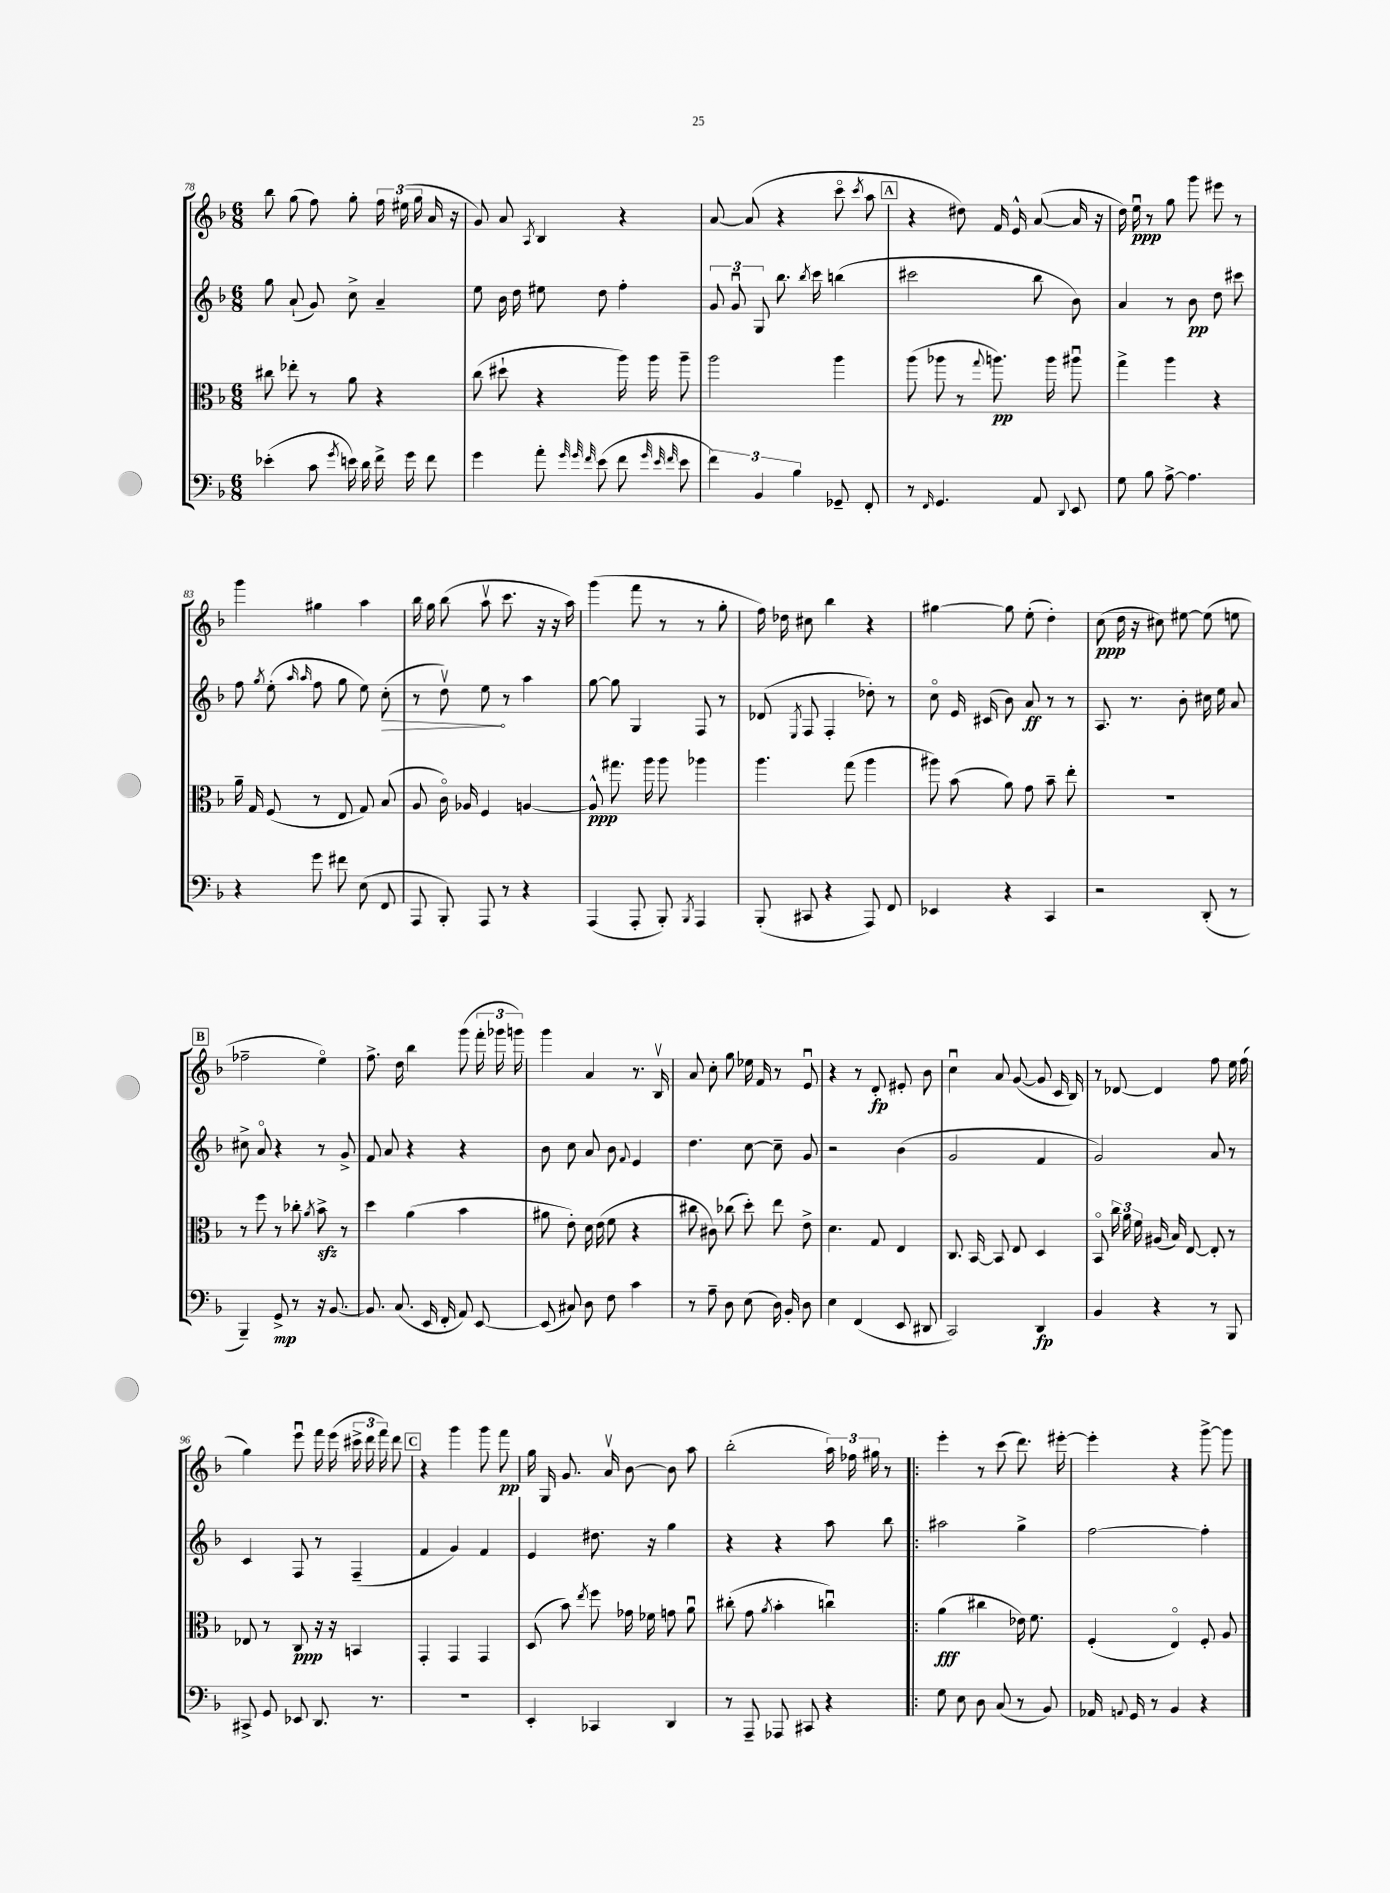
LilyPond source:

<<
\new StaffGroup <<
\new Staff = "s0" {
    \clef treble \key f \major \numericTimeSignature \time 6/8
    \autoBeamOff bes''8 g''8( f''8) g''8-. \tuplet 3/2 { f''16 eis''16( g''16 } a'16 r16 |
    g'8) a'8 \acciaccatura { a8 } bes4 r4 |
    a'8~ a'8( r4 c'''8\flageolet \acciaccatura { c'''8 } a''8 |
    \mark \markup { \box "A" } r4 dis''8) f'16 e'16-^ a'8~( a'16 r16 |
    d''16) e''16\downbow\ppp r8 g''8 g'''8 eis'''8 r8 |
    g'''4 gis''4 a''4 |
    bes''16 g''16 bes''8( a''8\upbow c'''8. r16 r16 a''16) |
    g'''4( f'''8 r8 r8 g''8-. |
    f''16) des''16 cis''8 bes''4 r4 |
    gis''4~ gis''8 e''8-.( d''4-.) |
    c''8\ppp( d''16 r16 cis''8) eis''8~ eis''8( e''8 |
    \mark \markup { \box "B" } fes''2-- e''4\flageolet) |
    f''8.-> d''16 bes''4 g'''8( \tuplet 3/2 { f'''16-. ges'''16 g'''16) } |
    g'''4 a'4 r8. bes16\upbow |
    a'8 c''8-. g''8 ees''16 f'16 r8 e'8\downbow |
    r4 r8 d'8-.\fp eis'8-. bes'8 |
    c''4\downbow a'8 g'8~( g'8 c'16 bes16) |
    r8 des'8~ des'4 f''8 e''16 f''16( |
    g''4) e'''8\downbow f'''16 e'''16( \tuplet 3/2 { cis'''16-> d'''16 f'''16) } d'''8 |
    \mark \markup { \box "C" } r4 g'''4 g'''8 f'''8\pp |
    g''16 g16 g'8. a'16\upbow bes'8~ bes'8 a''8 |
    bes''2-.( \tuplet 3/2 { a''16) fes''16 gis''16 } r8 |
    \bar ".|:" e'''4-. r8 c'''8( d'''8.) eis'''16~-. |
    eis'''4-. r4 g'''8~-> g'''8 \bar "|." |
}
\new Staff = "s1" {
    \clef treble \key f \major \numericTimeSignature \time 6/8
    \autoBeamOff g''8 a'8-!( g'8) c''8-> a'4-- |
    e''8 bes'16 d''16 eis''8 d''8 f''4-. |
    \tuplet 3/2 { g'8 g'8\downbow g8 } bes''8. \acciaccatura { bes''8 } c'''16 b''4( |
    \mark \markup { \box "A" } cis'''2 bes''8 bes'8) |
    a'4 r8 bes'8\pp d''8 cis'''8 |
    f''8 \acciaccatura { g''8 } e''8-.( \grace { a''16 a''16 } f''8 g''8 e''8) \once \override Hairpin.circled-tip = ##t c''8-.\>( |
    r8 d''8\upbow) e''8\! r8 a''4 |
    g''8~ g''8 g4 f8 r8 |
    des'8( \acciaccatura { e8 } f8 f4-. des''8-.) r8 |
    c''8\flageolet e'16 cis'16( bes'8) a'8\ff r8 r8 |
    a8. r8. bes'8-. cis''16 e''16 a'8 |
    \mark \markup { \box "B" } cis''8-> a'8\flageolet r4 r8 g'8-> |
    f'8 a'8 r4 r4 |
    bes'8 c''8 a'8 bes'8 \appoggiatura { f'8 } e'4 |
    d''4. c''8~ c''8-- g'8 |
    r2 bes'4( |
    g'2 f'4 |
    g'2) a'8 r8 |
    c'4 f8 r8 f4--( |
    \mark \markup { \box "C" } f'4 g'4) f'4 |
    e'4 dis''8. r16 g''4 |
    r4 r4 a''8 bes''8 |
    \bar ".|:" ais''2 g''4-> |
    f''2~ f''4-. \bar "|." |
}
\new Staff = "s2" {
    \clef alto \key f \major \numericTimeSignature \time 6/8
    \autoBeamOff cis''8 ees''8-. r8 a'8 r4 |
    c''8( dis''8-! r4 a''16) a''16 a''8-- |
    a''2 a''4 |
    \mark \markup { \box "A" } a''8( aes''8 r8 \appoggiatura { g''8 } a''8.\pp) a''16 ais''8\downbow |
    g''4-> a''4 r4 |
    a'16-- g16 f8( r8 e8 g8) bes8( |
    a8 c'16\flageolet) aes16 f4 a4~ |
    a8-^\ppp gis''8. a''16 a''8 aes''4 |
    a''4. g''8( a''4 |
    ais''8) bes'8( a'8) g'8 bes'8-- e''8-. |
    R2. |
    \mark \markup { \box "B" } r8 f''8 r8 ces''8-. \acciaccatura { a'8 } bes'8->\sfz r8 |
    d''4 a'4( bes'4 |
    ais'8 e'8-.) d'16 e'16( f'8 r4 |
    cis''8 cis'8) ces''8( d''8-.) e''8 e'8-> |
    d'4. g8 e4 |
    c8. bes,16~ bes,8 e8 d4 |
    bes,8\flageolet \tuplet 3/2 { c''16 a'16 f'16 } ais16( bes16) e8~ e8-. r8 |
    ees8 r8 c8\ppp r16 r16 b,4 |
    \mark \markup { \box "C" } g,4-. g,4 g,4 |
    d8( bes'8) \acciaccatura { e''8 } f''8 ges'16 fes'16 g'8 a'8\downbow |
    cis''8-.( g'8 \acciaccatura { a'8 } bes'4-. c''4\downbow) |
    \bar ".|:" a'4\fff( cis''4 ees'16) f'8. |
    f4-.( e4\flageolet) f8-. a8 \bar "|." |
}
\new Staff = "s3" {
    \clef bass \key f \major \numericTimeSignature \time 6/8
    \autoBeamOff ees'4-.( c'8 \acciaccatura { g'8 } e'16) d'16 f'16-> g'16 f'8 |
    g'4 a'8-. \grace { g'32 g'32 f'32 } e'8( f'8 \grace { g'32 e'32 f'32 } e'8 |
    \tuplet 3/2 { f'4) bes,4 bes4 } ges,8-- f,8-. |
    \mark \markup { \box "A" } r8 \grace { f,16 } g,4. a,8 \appoggiatura { d,8 } e,8 |
    g8 bes8 a8~-> a4. |
    r4 g'8 fis'8 e8( f,8 |
    a,,8 bes,,8-.) a,,8 r8 r4 |
    a,,4( a,,8-. bes,,8-.) \acciaccatura { bes,,8 } a,,4 |
    bes,,8-.( cis,8 r4 a,,8) f,8 |
    ees,4 r4 c,4 |
    r2 d,8-.( r8 |
    \mark \markup { \box "B" } bes,,4--) g,8->\mp r8 r16 bes,8.~ |
    bes,8. c8.( e,16 f,16-. a,8) e,8~ |
    e,8( cis8) d8 f8 c'4 |
    r8 a8-- d8 e8( d16) bes,16-. d8 |
    e4 f,4( e,8 dis,8 |
    c,2) d,4\fp |
    bes,4 r4 r8 bes,,8 |
    cis,8-> g,8 ees,8 d,8. r8. |
    \mark \markup { \box "C" } R2. |
    e,4-. ces,4 d,4 |
    r8 a,,8-- aes,,8 cis,8 r4 |
    \bar ".|:" g8 e8 d8 c8( r8 bes,8) |
    aes,16 \appoggiatura { a,8 } g,16 r8 bes,4 r4 \bar "|." |
}
>>
>>
\layout { \context { \Score currentBarNumber = #78 } }
